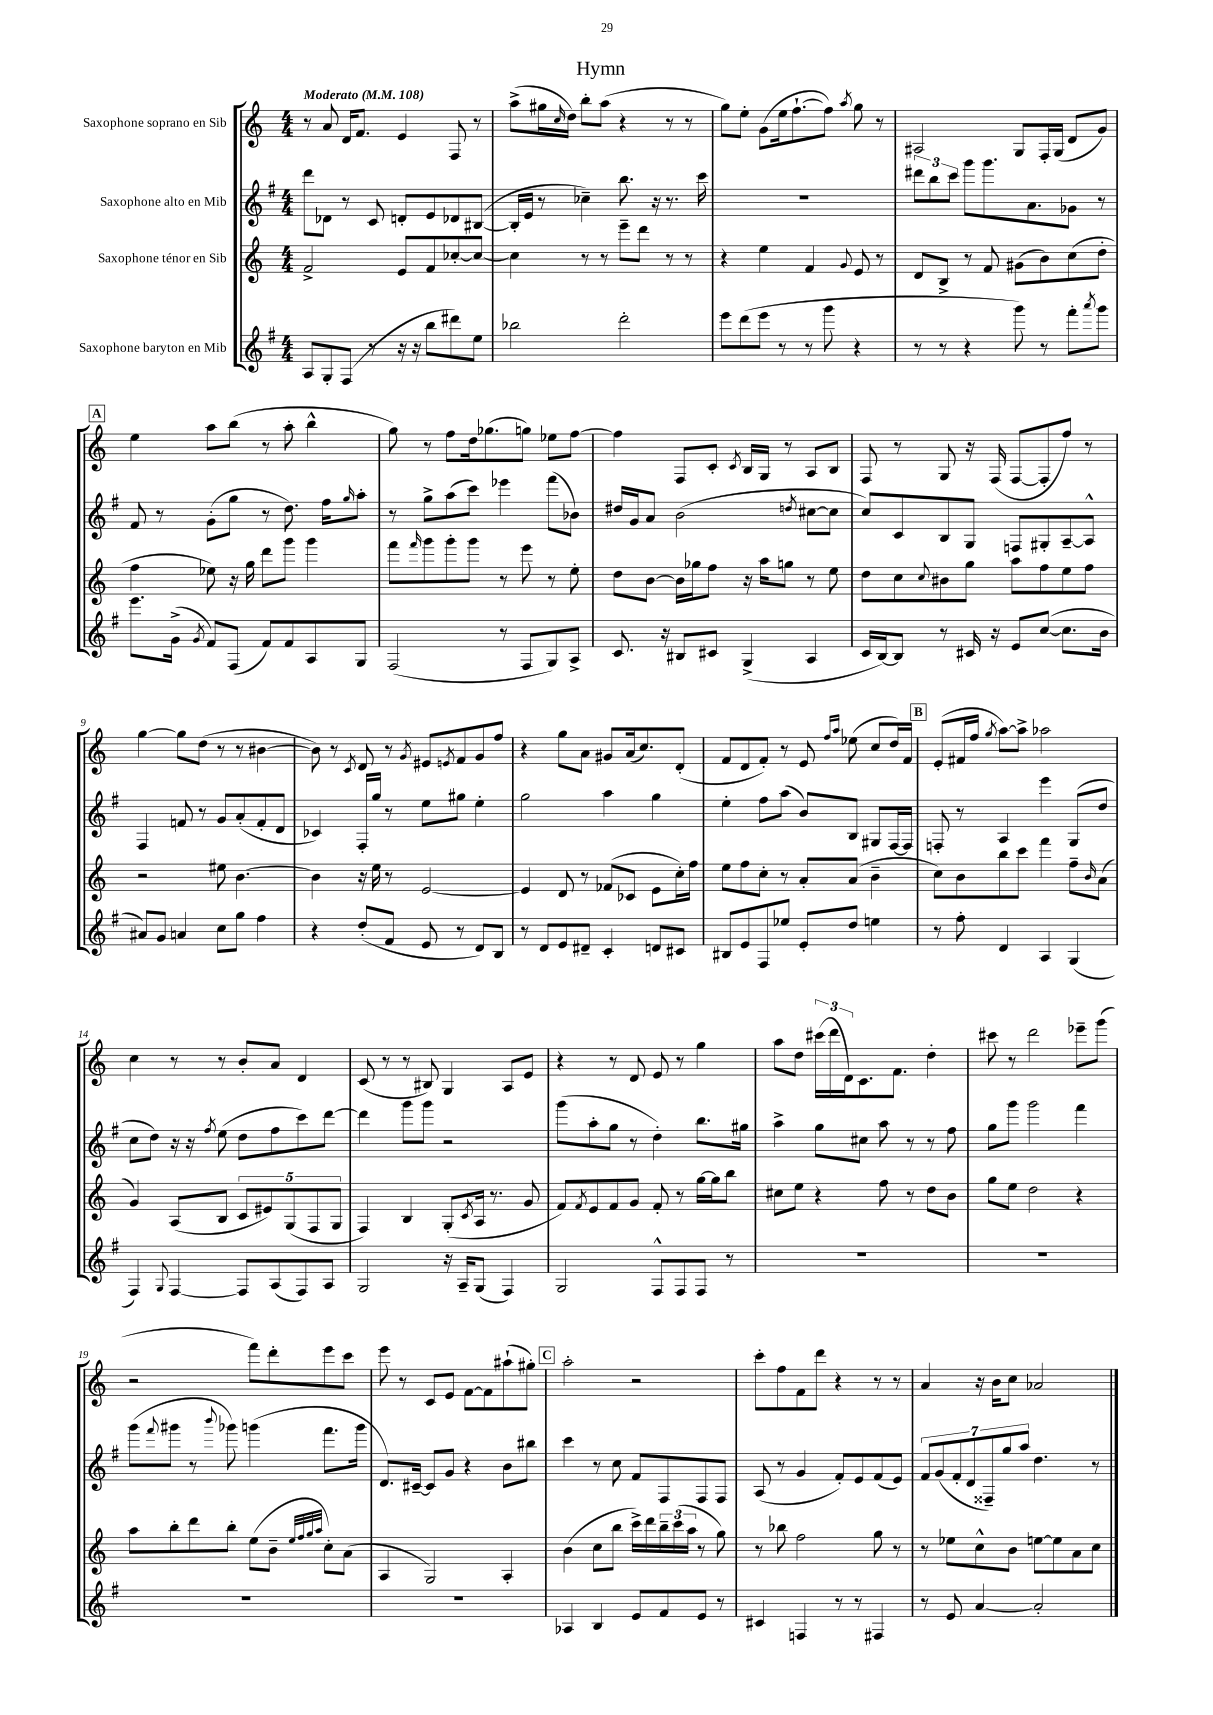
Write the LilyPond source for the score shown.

\header { title = "Hymn" }
<<
\new StaffGroup <<
\new Staff = "s0" \with { instrumentName = "Saxophone soprano en Sib" } {
    \clef treble \key c \major \numericTimeSignature \time 4/4 \tempo "Moderato" 4 = 108
    r8 a'8 d'16 f'8. e'4 f8 r8 |
    a''8->( gis''16 \grace { c''16 } d''16) b''8-. a''8( r4 r8 r8 |
    g''8) e''8-. g'8( e''16 f''8.~-! f''8) \acciaccatura { a''8 } g''8 r8 |
    ais2 g8 f16-. g16( d'8 g'8) |
    \mark \markup { \box "A" } e''4 a''8 b''8( r8 a''8-. b''4-^ |
    g''8) r8 f''8 d''16 ges''8.( g''8) ees''8 f''8~ |
    f''4 f8 c'8-. \acciaccatura { c'8 } b16 g16 r8 a8 b8 |
    f8 r8 g8 r16 f16( f8~ f8-. f''8) r8 |
    g''4~ g''8 d''8( r8 r8 bis'4~ |
    bis'8) r8 \acciaccatura { c'8 } d'8 r8 \acciaccatura { g'8 } eis'8 \acciaccatura { e'8 } f'8 g'8 f''8 |
    r4 g''8 a'8 gis'8 a'16( c''8.) d'8-.( |
    f'8 d'8 f'8-.) r8 e'8 \grace { f''16 a''16 } ees''8( c''8 d''16) f'16 |
    \mark \markup { \box "B" } e'8-.( fis'16 f''16 \acciaccatura { g''8 } a''8~) a''8-> aes''2 |
    c''4 r8 r8 b'8-. a'8 d'4 |
    c'8( r8 r8 bis8) g4 a8 e'8 |
    r4 r8 d'8 e'8 r8 g''4 |
    a''8 d''8 \tuplet 3/2 { cis'''16( d'''16 d'16) } c'8. f'8. d''4-. |
    cis'''8 r8 d'''2 ees'''8-- g'''8( |
    r2 f'''8) d'''8-. e'''8 c'''8 |
    e'''8 r8 c'8 e'8 f'8~ f'8 ais''8-!( gis''8-.) |
    \mark \markup { \box "C" } a''2-. r2 |
    c'''8-. f''8 f'8 d'''8 r4 r8 r8 |
    a'4 r16 b'16 c''8 aes'2 \bar "|." |
}
\new Staff = "s1" \with { instrumentName = "Saxophone alto en Mib" } {
    \clef treble \key g \major \numericTimeSignature \time 4/4
    d'''8 des'8 r8 c'8 d'8-. e'8 des'8 bis8~( |
    bis16-. e'16 r8 ces''4--) b''8. r16 r8. c'''16 |
    R1 |
    \tuplet 3/2 { dis'''8 b''8 c'''8 } g'''8 g'''8. a'8. ges'8 r8 |
    \mark \markup { \box "A" } fis'8 r8 g'8-.( g''8 r8 d''8.) fis''16 \grace { g''16 } a''8-. |
    r8 g''8-> a''8( c'''8) ees'''4 fis'''8( bes'8) |
    dis''16 g'16 a'8 b'2( \acciaccatura { d''8 } cis''8~ cis''8 |
    c''8) c'8 b8 g8 f8 gis8-. a8~-- a8-^ |
    fis4 f'8 r8 g'8 a'8-.( f'8-. d'8 |
    ces'4) fis16-. g''16 r8 e''8 gis''8 e''4-. |
    g''2 a''4 g''4 |
    e''4-. fis''8 a''8( b'8) b8 gis8 fis16~ fis16 |
    \mark \markup { \box "B" } f8-. r8 a4 e'''4 g8( d''8 |
    c''8 d''8) r16 r16 \acciaccatura { fis''8 } e''8( d''8 fis''8 c'''8) d'''8~ |
    d'''4 g'''8 g'''8 r2 |
    g'''8( a''8-. g''8 r8 d''4-.) b''8. gis''16 |
    a''4-> g''8 cis''8 a''8 r8 r8 fis''8 |
    g''8 g'''8 g'''2 fis'''4 |
    g'''8( \appoggiatura { fis'''8 } gis'''8 r8 \appoggiatura { b'''8 } ges'''8) g'''4( fis'''8. g'''16 |
    d'8.) cis'16~-- cis'8 g'8 r4 b'8 bis''8 |
    \mark \markup { \box "C" } c'''4 r8 c''8 fis'8 fis8 fis8 fis8 |
    a8( r8 g'4 fis'8-.) e'8 fis'8( e'8) |
    \tuplet 7/4 { fis'8 g'8( fis'8-. d'8 fisis8--) g''8 a''8 } d''4. r8 \bar "|." |
}
\new Staff = "s2" \with { instrumentName = "Saxophone ténor en Sib" } {
    \clef treble \key c \major \numericTimeSignature \time 4/4
    f'2-> e'8 f'8 ces''8~-. ces''8~ |
    ces''4 r8 r8 e'''8-- d'''8 r8 r8 |
    r4 e''4 f'4 \appoggiatura { g'8 } e'8 r8 |
    d'8 b8-> r8 f'8 gis'8( b'8) c''8( d''8-. |
    \mark \markup { \box "A" } f''4 ees''8) r16 g''16 d'''8 g'''8 g'''4 |
    f'''8 \grace { f'''16 } g'''8 g'''8-. g'''8 r8 e'''8 r8 e''8-. |
    d''8 b'8~ b'16 ges''16 f''8 r16 a''16 g''8 r8 e''8 |
    d''8 c''8 \appoggiatura { c''8 } bis'8 g''8 a''8 f''8 e''8 f''8 |
    r2 eis''8 b'4.~ |
    b'4 r16 e''16 r8 e'2~ |
    e'4 d'8 r8 fes'8( ces'8 e'8 c''16-.) f''16 |
    e''8 f''8 c''8-. r8 a'8-. a'8( b'4-- |
    \mark \markup { \box "B" } c''8) b'8 b''8 c'''8 f'''4 f''8-- \grace { b'16 } a'8( |
    g'4) a8( b8 \tuplet 5/4 { c'8 eis'8) g8( f8 g8 } |
    f4) b4 g8-.( \acciaccatura { c'8 } a16 r8. g'8 |
    f'8) \acciaccatura { f'8 } e'8 f'8 g'8 f'8-. r8 g''16~ g''16 b''8 |
    cis''8 e''8 r4 f''8 r8 d''8 b'8 |
    g''8 e''8 d''2 r4 |
    a''8 b''8-. d'''8 b''8-. e''8( b'8-- \grace { e''32 f''32 g''32 a''32 } c''8-.) a'8( |
    a4 g2) a4-. |
    \mark \markup { \box "C" } b'4( c''8 b''8 c'''16->) d'''16 \tuplet 3/2 { b''16-- c'''16( a''16 } r8 g''8) |
    r8 bes''8 f''2 g''8 r8 |
    r8 ees''8 c''8-^ b'8 e''8~ e''8 a'8 c''8 \bar "|." |
}
\new Staff = "s3" \with { instrumentName = "Saxophone baryton en Mib" } {
    \clef treble \key g \major \numericTimeSignature \time 4/4
    a8 g8-. fis8( r8 r16 r16 b''8 dis'''8) e''8 |
    bes''2 d'''2-. |
    e'''8 d'''8( e'''8 r8 r8 g'''8 r4 |
    r8 r8 r4 g'''8) r8 fis'''8-. \acciaccatura { a'''8 } g'''8 |
    \mark \markup { \box "A" } e'''8. g'16->( \acciaccatura { g'8 } fis'8) fis8( fis'8) fis'8 a8 g8 |
    fis2( r8 fis8 g8) a8-> |
    c'8. r16 bis8 cis'8 g4->( a4 |
    c'16 b16~) b8 r8 cis'16 r16 e'8 c''8~( c''8. b'16 |
    ais'8) g'8 a'4 c''8 g''8 fis''4 |
    r4 d''8-.( fis'8 e'8 r8 d'8) b8 |
    r8 d'8 e'8 dis'8-- c'4-. d'8 cis'8 |
    bis8 e'8 fis8 ees''8 e'8-. d''8 e''4 |
    \mark \markup { \box "B" } r8 fis''8-. d'4 a4 g4( |
    fis4) \appoggiatura { g8 } fis4~ fis8 a8( fis8) a8 |
    g2 r16 a16-- g8( fis4) |
    g2 fis8-^ fis8 fis8 r8 |
    R1 |
    R1 |
    R1 |
    R1 |
    \mark \markup { \box "C" } aes4 b4 e'8 fis'8 e'8 r8 |
    cis'4 f4 r8 r8 fis4 |
    r8 e'8 a'4~ a'2-. \bar "|." |
}
>>
>>
